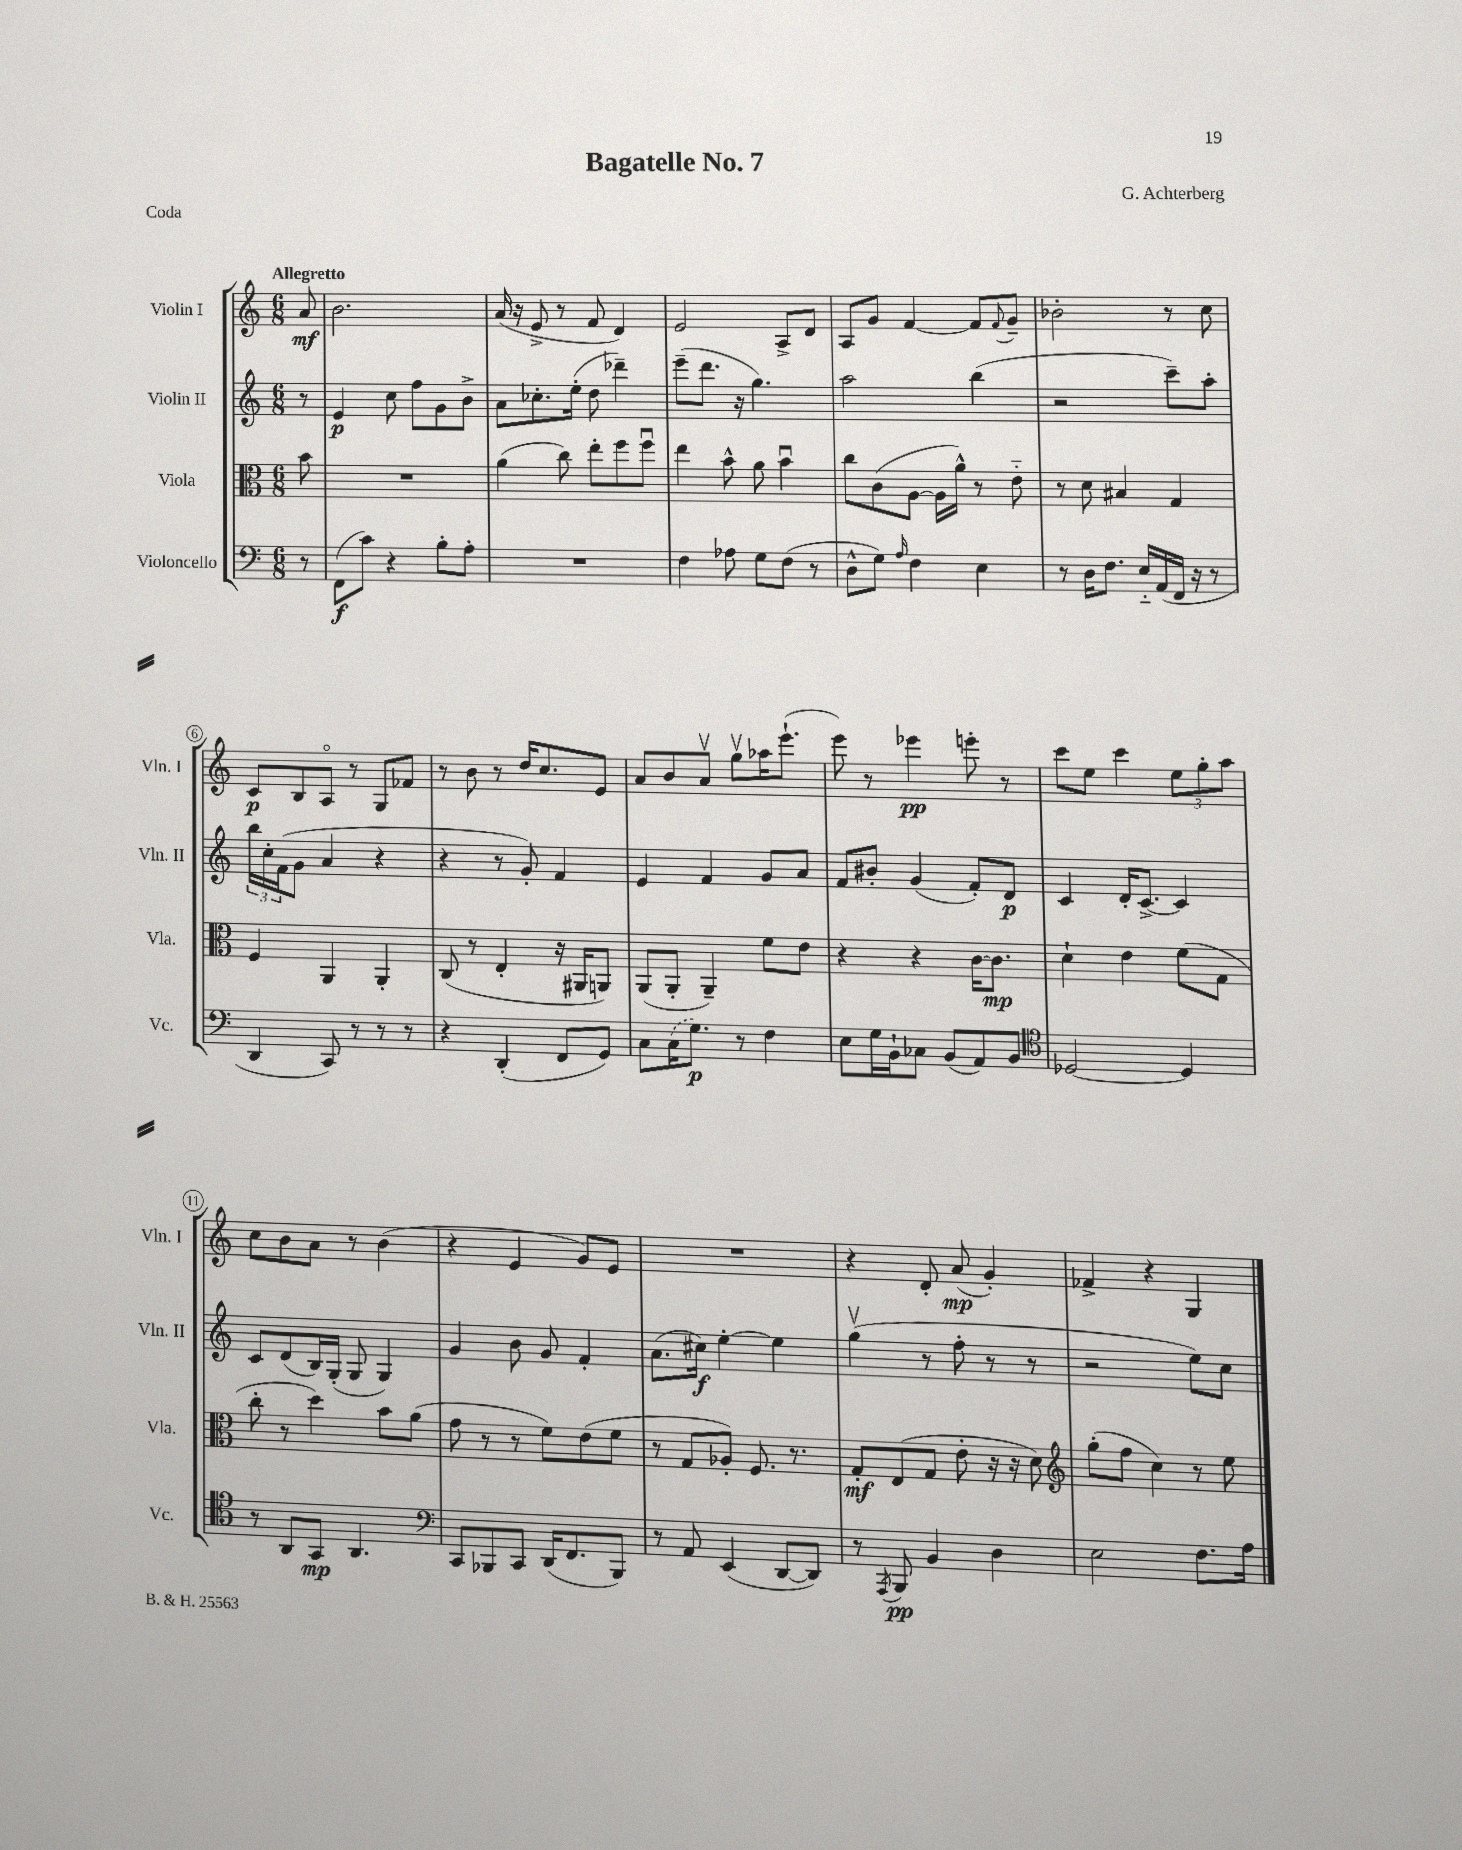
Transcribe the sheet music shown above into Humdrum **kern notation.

**kern	**dynam	**kern	**dynam	**kern	**dynam	**kern	**dynam
*part4	*part4	*part3	*part3	*part2	*part2	*part1	*part1
*staff4	*staff4	*staff3	*staff3	*staff2	*staff2	*staff1	*staff1
*I"Violoncello	*	*I"Viola	*	*I"Violin II	*	*I"Violin I	*
*I'Vc.	*	*I'Vla.	*	*I'Vln. II	*	*I'Vln. I	*
*clefF4	*	*clefC3	*	*clefG2	*	*clefG2	*
*k[]	*	*k[]	*	*k[]	*	*k[]	*
*M6/8	*	*M6/8	*	*M6/8	*	*M6/8	*
=	=	=	=	=	=	=	=
!	!	!	!	!	!	!LO:TX:a:B:t=Allegretto	!
8r	.	8b\	.	8r	.	8a/	mf
=1	=1	=1	=1	=1	=1	=1	=1
(8FF\L	f	2.r	.	4e/	p	2.b\	.
8c\J)	.	.	.	.	.	.	.
4r	.	.	.	8cc\	.	.	.
.	.	.	.	8ff\L	.	.	.
8B'\L	.	.	.	8g\	.	.	.
8A'\J	.	.	.	8b^\J	.	.	.
=2	=2	=2	=2	=2	=2	=2	=2
2.r	.	(4a\	.	8a\L	.	(16a/	.
.	.	.	.	.	.	16r	.
.	.	.	.	8.cc-X'\	.	8e^/	.
.	.	8cc\)	.	.	.	8r	.
.	.	.	.	(16ee'\Jk	.	.	.
.	.	8ee'\L	.	8dd\	.	8f/	.
.	.	8ff\	.	4ddd-X~\)	.	4d/)	.
.	.	8ffu\J	.	.	.	.	.
=3	=3	=3	=3	=3	=3	=3	=3
4F\	.	4ee\	.	(8eee~\L	.	2e/	.
.	.	.	.	8.ddd\J	.	.	.
8A-X\	.	8b^^\	.	.	.	.	.
.	.	.	.	16r	.	.	.
8G\L	.	8a\	.	4.gg\)	.	.	.
(8F\J	.	4bu\	.	.	.	8A^/L	.
8r	.	.	.	.	.	8d/J	.
=4	=4	=4	=4	=4	=4	=4	=4
8D^^\L	.	8cc\L	.	2aa\	.	8A/L	.
8G\J)	.	(8c\	.	.	.	8g/J	.
16qqA/	.	.	.	.	.	.	.
4F\	.	[8A\J	.	.	.	[4f/	.
.	.	16A\LL]	.	.	.	.	.
.	.	16a^^\JJ)	.	.	.	.	.
4E\	.	8r	.	(4bb\	.	8f/L]	.
.	.	.	.	.	.	8qqf/	.
.	.	8e\	.	.	.	8g~/J	.
=5	=5	=5	=5	=5	=5	=5	=5
8r	.	8r	.	2r	.	2b-X'\	.
16D\KL	.	8d\	.	.	.	.	.
8.F\J	.	.	.	.	.	.	.
.	.	4B#X/	.	.	.	.	.
16E/LL	.	.	.	.	.	.	.
(16AA/	.	.	.	.	.	.	.
16FF/JJ	.	4G/	.	8ccc~\L)	.	8r	.
16r	.	.	.	.	.	.	.
8r	.	.	.	8aa'\J	.	8cc\	.
!!LO:LB:g=z
=6	=6	=6	=6	=6	=6	=6	=6
4DD/	.	4F/	.	24bb\LL	.	8c/L	p
.	.	.	.	24cc'\	.	.	.
.	.	.	.	(24f\J	.	.	.
.	.	.	.	8g\J	.	8B/	.
8CC/)	.	4AA/	.	4a/	.	8A/J	.
8r	.	.	.	.	.	8r	.
8r	.	4AA'/	.	4r	.	8G/L	.
8r	.	.	.	.	.	8f-X/J	.
=7	=7	=7	=7	=7	=7	=7	=7
4r	.	(8C/	.	4r	.	8r	.
.	.	8r	.	.	.	8b\	.
(4DD'/	.	4E'/	.	8r	.	8r	.
.	.	.	.	8g'/)	.	16dd/KL	.
.	.	.	.	.	.	8.cc/	.
8FF/L	.	16r	.	4f/	.	.	.
.	.	16AA#X/KL	.	.	.	.	.
8GG/J)	.	8AAn/J)	.	.	.	8e/J	.
=8	=8	=8	=8	=8	=8	=8	=8
8C\L	.	(8AA/L	.	4e/	.	8a/L	.
(16C\K	.	8AA'/J	.	.	.	8b/	.
8.G\J)	p	.	.	.	.	.	.
.	.	4AA~/)	.	4f/	.	8av/J	.
8r	.	.	.	.	.	8ggv\L	.
4F\	.	8f\L	.	8g/L	.	16aa-X\K	.
.	.	.	.	.	.	(8.eee`\J	.
.	.	8e\J	.	8a/J	.	.	.
=9	=9	=9	=9	=9	=9	=9	=9
8E\L	.	4r	.	8f/L	.	8eee\)	.
16G\L	.	.	.	8b#X'/J	.	8r	.
16BB`\J	.	.	.	.	.	.	.
8C-X\J	.	4r	.	(4g/	.	4eee-X\	pp
(8BB/L	.	.	.	.	.	.	.
8AA/)	.	[16c\KL	.	8f'/L)	.	8eeen'\	.
.	.	8.c\J]	mp	.	.	.	.
8BB/J	.	.	.	8d/J	p	8r	.
=10	=10	=10	=10	=10	=10	=10	=10
*clefC4	*	*	*	*	*	*	*
[2D-X/	.	4d`\	.	4c/	.	8ccc\L	.
.	.	.	.	.	.	8ee\J	.
.	.	4e\	.	16d'/KL	.	4ccc\	.
.	.	.	.	[8.c^/J	.	.	.
4D-/]	.	(8f\L	.	4c/]	.	12ee\L	.
.	.	.	.	.	.	12gg'\	.
.	.	8G\J	.	.	.	.	.
.	.	.	.	.	.	12aa\J	.
!!LO:LB:g=z
=11	=11	=11	=11	=11	=11	=11	=11
8r	.	8cc'\	.	8c/L	.	8cc\L	.
8AA/L	.	8r	.	(8d/	.	8b\	.
8GG/J	mp	4dd\)	.	16B/L)	.	8a\J	.
.	.	.	.	(16G'/JJ	.	.	.
4.AA/	.	.	.	8G/	.	8r	.
.	.	8b\L	.	4G/)	.	(4b\	.
.	.	(8a\J	.	.	.	.	.
=12	=12	=12	=12	=12	=12	=12	=12
*clefF4	*	*	*	*	*	*	*
8CC/L	.	8g\	.	4g/	.	4r	.
8BBB-X/	.	8r	.	.	.	.	.
8CC/J	.	8r	.	8b\	.	4e/	.
(16DD/KL	.	8f\L)	.	8g/	.	.	.
8.FF/	.	.	.	.	.	.	.
.	.	(8e\	.	4f'/	.	8g/L)	.
8BBB-/J)	.	8f\J	.	.	.	8e/J	.
=13	=13	=13	=13	=13	=13	=13	=13
8r	.	8r	.	(8.a\L	.	2.r	.
8AA/	.	8G/L	.	.	.	.	.
.	.	.	.	16cc#X\Jk)	f	.	.
(4EE/	.	8A-X'/J)	.	[4ee'\	.	.	.
.	.	8.F/	.	.	.	.	.
[8DD/L	.	.	.	4ee\]	.	.	.
.	.	8.r	.	.	.	.	.
8DD/J])	.	.	.	.	.	.	.
=14	=14	=14	=14	=14	=14	=14	=14
8r	.	8G'/L	mf	(4ggv\	.	4r	.
8qAAA/	.	.	.	.	.	.	.
8BBB/	pp	(8E/	.	.	.	.	.
4BB/	.	8G/J	.	8r	.	8d'/	.
.	.	8e'\	.	8ff'\	.	(8a/	mp
4D\	.	16r	.	8r	.	4g'/)	.
.	.	16r	.	.	.	.	.
.	.	8d\)	.	8r	.	.	.
=15	=15	=15	=15	=15	=15	=15	=15
*	*	*clefG2	*	*	*	*	*
2E\	.	(8gg'\L	.	2r	.	4f-X^/	.
.	.	8ff\J	.	.	.	.	.
.	.	4cc\)	.	.	.	4r	.
8.F\L	.	8r	.	8ee\L)	.	4G/	.
.	.	8ee\	.	8cc\J	.	.	.
16A\Jk	.	.	.	.	.	.	.
==	==	==	==	==	==	==	==
*-	*-	*-	*-	*-	*-	*-	*-
